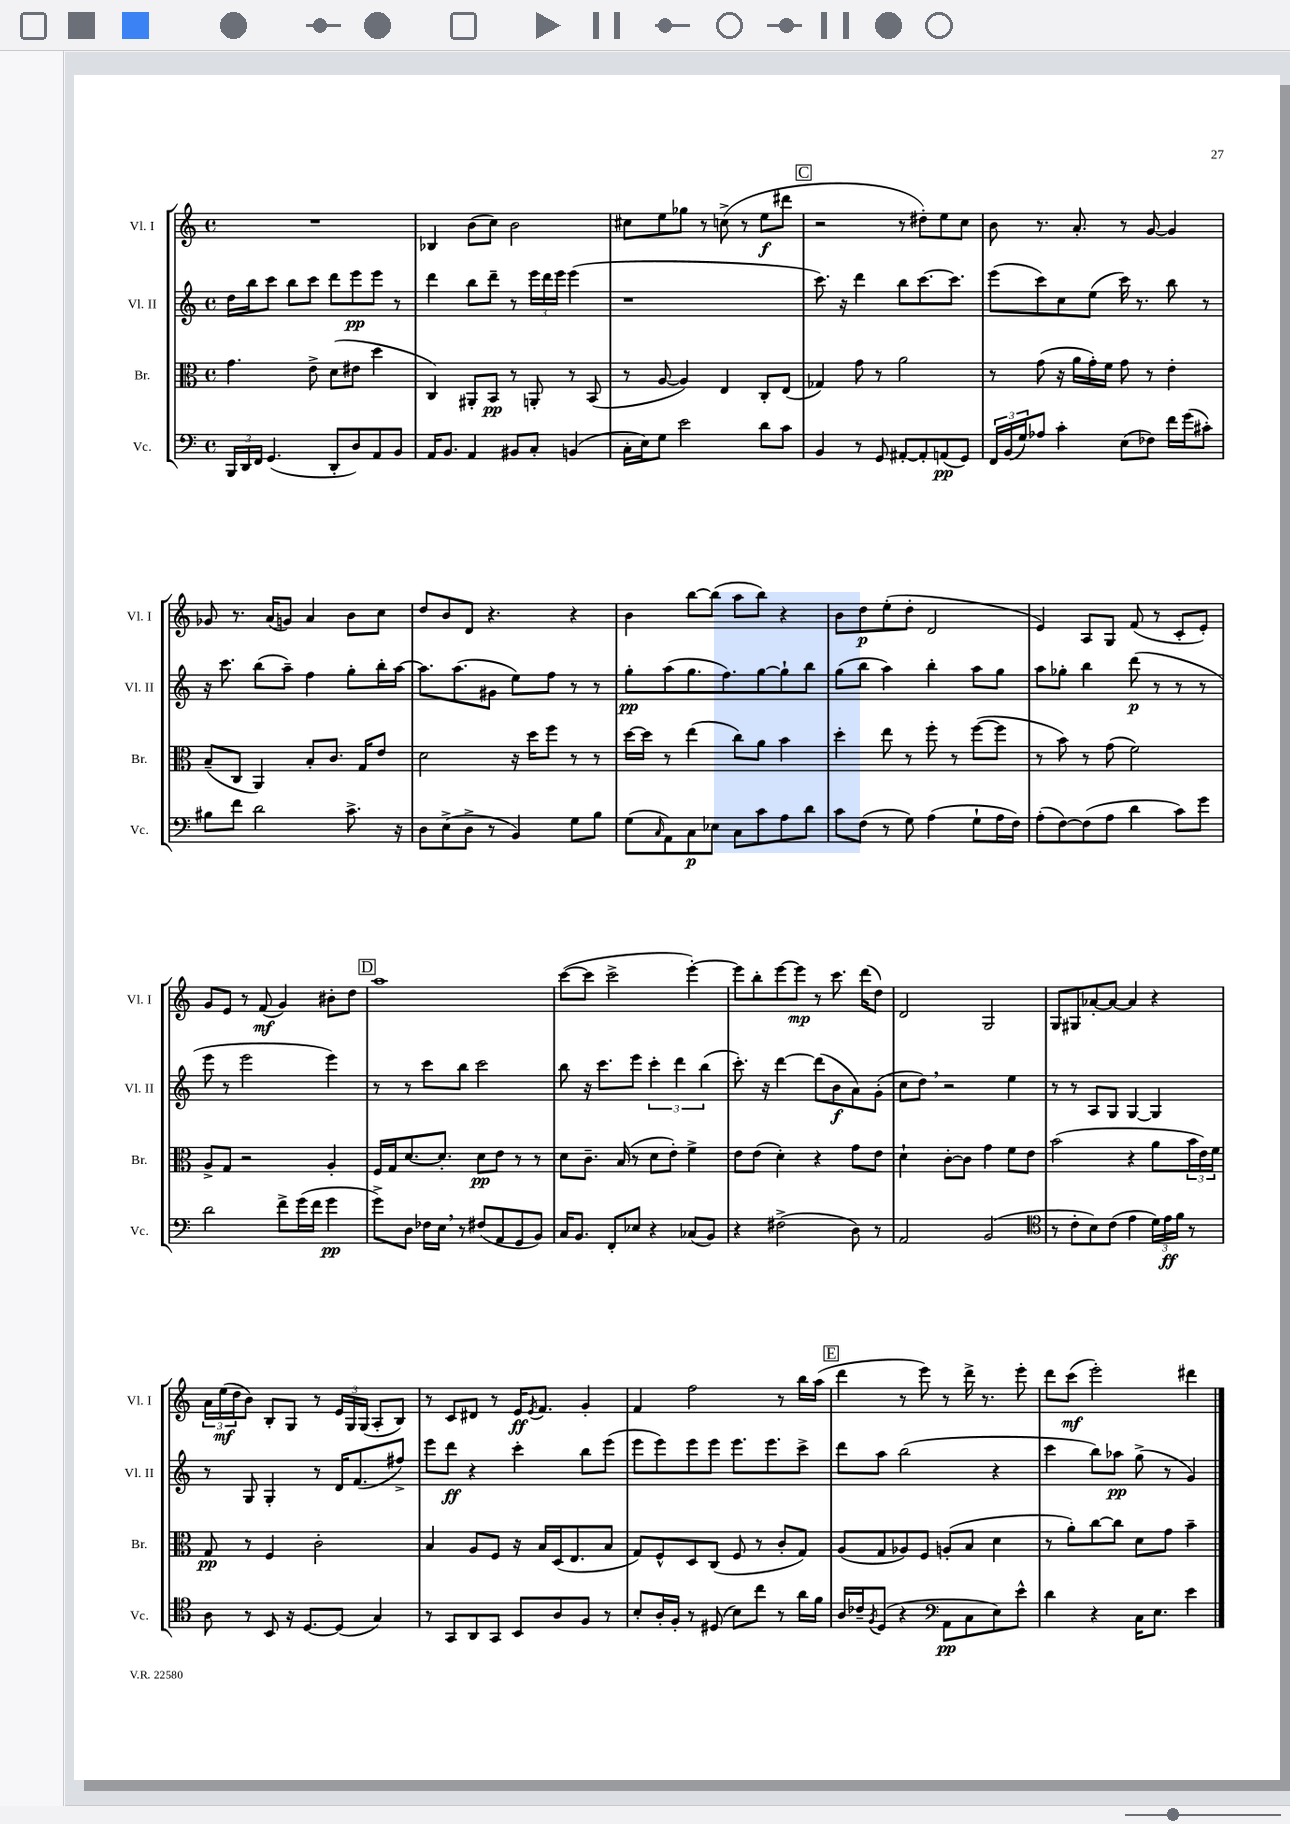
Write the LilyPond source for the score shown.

<<
\new StaffGroup <<
\new Staff = "s0" \with { instrumentName = "Vl. I" shortInstrumentName = "Vl. I" } {
    \clef treble \key c \major \defaultTimeSignature \time 4/4
    R1 |
    bes4 b'8( c''8) b'2 |
    cis''8 e''8 ges''8 r8 c''8->( r8 e''8\f dis'''8 |
    \mark \markup { \box "C" } r2 r8 dis''8-.) e''8 c''8 |
    b'8 r8. a'8.-. r8 g'8~ g'4 |
    ges'8 r8. a'16( g'8) a'4 b'8 c''8 |
    d''8 b'8 d'8 r4. r4 |
    b'4 b''8~ b''8( a''8 b''8) r4 |
    b'8 d''8\p e''8-.( d''8-. d'2 |
    e'4) a8 g8 f'8( r8 c'8-. e'8-.) |
    g'8 e'8 r8 f'8\mf( g'4) bis'8-. d''8 |
    \mark \markup { \box "D" } a''1 |
    c'''8~( c'''8 c'''2-> e'''4~-.) |
    e'''8 b''8-. e'''8~ e'''8\mp r8 c'''8. d'''16( d''8) |
    d'2 g2 |
    g8 gis8 aes'8~-. aes'8~ aes'4 r4 |
    \tuplet 3/2 { a'16 e''16\mf( d''16 } b'8) b8-. g8 r8 \tuplet 3/2 { e'16 g16 g16( } a8-. b8) |
    r8 c'8 dis'8 r8 e'16\ff \acciaccatura { e'8 } f'8. g'4-. |
    f'4 f''2 r8 b''16 a''16( |
    \mark \markup { \box "E" } d'''4 r8 e'''8) r8 d'''16-> r8. e'''8-. |
    d'''8 c'''8\mf( e'''2-.) dis'''4 \bar "|." |
}
\new Staff = "s1" \with { instrumentName = "Vl. II" shortInstrumentName = "Vl. II" } {
    \clef treble \key c \major \defaultTimeSignature \time 4/4
    d''16 b''16 c'''8 b''8 c'''8 d'''8 e'''8\pp e'''8 r8 |
    d'''4 b''8 d'''8-- r8 \tuplet 3/2 { e'''16 d'''16 e'''16 } e'''4( |
    r1 |
    \mark \markup { \box "C" } c'''8.) r16 d'''4 b''8 c'''8.~ c'''8. |
    e'''8( c'''8) c''8 e''8( c'''16) r8. b''8 r8 |
    r16 c'''8. b''8( a''8--) f''4 g''8-. b''16-. a''16~ |
    a''8. a''8.( gis'8 e''8) f''8 r8 r8 |
    g''8-.\pp a''8( g''8. f''8.) g''8~ g''8-! b''8 |
    g''8( b''8 a''4) b''4-. a''8 g''8 |
    a''8 ges''8-. b''4 d'''8\p( r8 r8 r8 |
    e'''8 r8 e'''2 e'''4) |
    \mark \markup { \box "D" } r8 r8 c'''8 b''8 c'''2 |
    b''8 r16 c'''8. e'''8 \tuplet 3/2 { c'''4-. d'''4 b''4( } |
    c'''8.-.) r16 d'''4~ d'''8( b'8\f a'8) g'8-.( |
    c''8 d''8) \breathe r2 e''4 |
    r8 r8 a8 g8 g4~ g4 |
    r8 g8 g4-. r8 d'16 f'8.( fis''8->) |
    e'''8 d'''8\ff r4 c'''4-. b''8 e'''8( |
    e'''8 e'''8) e'''8 e'''8 e'''8. e'''8. c'''8-> |
    \mark \markup { \box "E" } d'''8 a''8 b''2( r4 |
    c'''4 b''8) aes''8\pp g''8->( r8 g'4) \bar "|." |
}
\new Staff = "s2" \with { instrumentName = "Br." shortInstrumentName = "Br." } {
    \clef alto \key c \major \defaultTimeSignature \time 4/4
    g'4. e'8-> d'8( eis'8 d''4 |
    c4) ais,8-. b,8\pp r8 a,8-. r8 b,8( |
    r8 a8~ a4) e4 c8-. e8( |
    \mark \markup { \box "C" } ges4) g'8 r8 a'2 |
    r8 g'8( r16 a'16 g'16-.) f'16 g'8 r8 e'4-. |
    b8--( c8 a,4) b8-. c'8. g16 e'8 |
    d'2 r16 d''16 f''8 r8 r8 |
    d''16~ d''16 r8 e''4( c''8) a'8 b'4 |
    d''4-. e''8 r8 f''8-. r8 f''8~( f''8 |
    r8 b'8) r8 g'8( f'2) |
    a8-> g8 r2 a4-. |
    \mark \markup { \box "D" } f16 g16 d'8.~ d'8.-. d'8\pp e'8 r8 r8 |
    d'8 c'8.-- b16( r8 d'8 e'8-.) f'4-> |
    e'8 e'8( d'4-.) r4 g'8 e'8 |
    d'4-! c'8~-. c'8 g'4 f'8 e'8 |
    b'2( r4 a'8 \tuplet 3/2 { b'16 e'16) f'16 } |
    g8\pp r8 f4 c'2-. |
    b4 a8 f8 r16 b16 d16( e8. b8 |
    g8) f8-^ d8 c8( f8 r8 c'8-. g8) |
    \mark \markup { \box "E" } a8( g8 aes8) f8 a8-.( b8 d'4 |
    r8 a'8-.) c''8~ c''8 d'8 g'8 b'4-- \bar "|." |
}
\new Staff = "s3" \with { instrumentName = "Vc." shortInstrumentName = "Vc." } {
    \clef bass \key c \major \defaultTimeSignature \time 4/4
    \tuplet 3/2 { b,,16 d,16 f,16 } g,4.( d,8-. d8) a,8 b,8 |
    a,16 b,8. a,4 bis,8 c8-. b,4( |
    c16-. e16) g8 e'2 d'8 c'8 |
    \mark \markup { \box "C" } b,4 r8 g,8 ais,8~-. ais,8-. a,8\pp( g,8) |
    \tuplet 3/2 { f,16 b,16( g16) } aes8 c'4-. e8( fes8) f'16 g'16( cis'8-.) |
    bis8 f'8 d'2 c'8.-> r16 |
    d8 e8->( d8-> r8 b,4) g8 b8 |
    g8( \grace { c16 } a,8) c8\p ees8 c8 c'8 a8 d'8 |
    c'8 f8( r8 g8) a4( g8-! a16 f16) |
    a8-.( f8~) f8( a8 d'4 c'8) g'8 |
    d'2 f'8-> g'16( f'16 g'4\pp |
    \mark \markup { \box "D" } g'8->) d8 fes16 e16 \breathe r8 fis8( a,8 g,8 b,8) |
    c16 b,8. f,8-. ees8 r4 ces8( b,8) |
    r4 fis2->( d8) r8 |
    a,2 b,2( |
    \clef tenor r8 c'8-. b8) c'8( e'4 \tuplet 3/2 { d'16) e'16\ff f'16 } r8 |
    a8 r8 b,8 r16 d8.~ d8( g4) |
    r8 g,8 a,8 g,8 b,8 a8 f8 r8 |
    b8-. a16-. f16-. r8 dis8( b8) c''8 r8 a'16 f'16 |
    \mark \markup { \box "E" } a16 ces'16-- \acciaccatura { f8 } d8( r4 \clef bass a,8\pp c8 e8) e'8-^ |
    d'4 r4 c16 e8. e'4 \bar "|." |
}
>>
>>
\layout { \context { \Score \remove "Bar_number_engraver" } }
